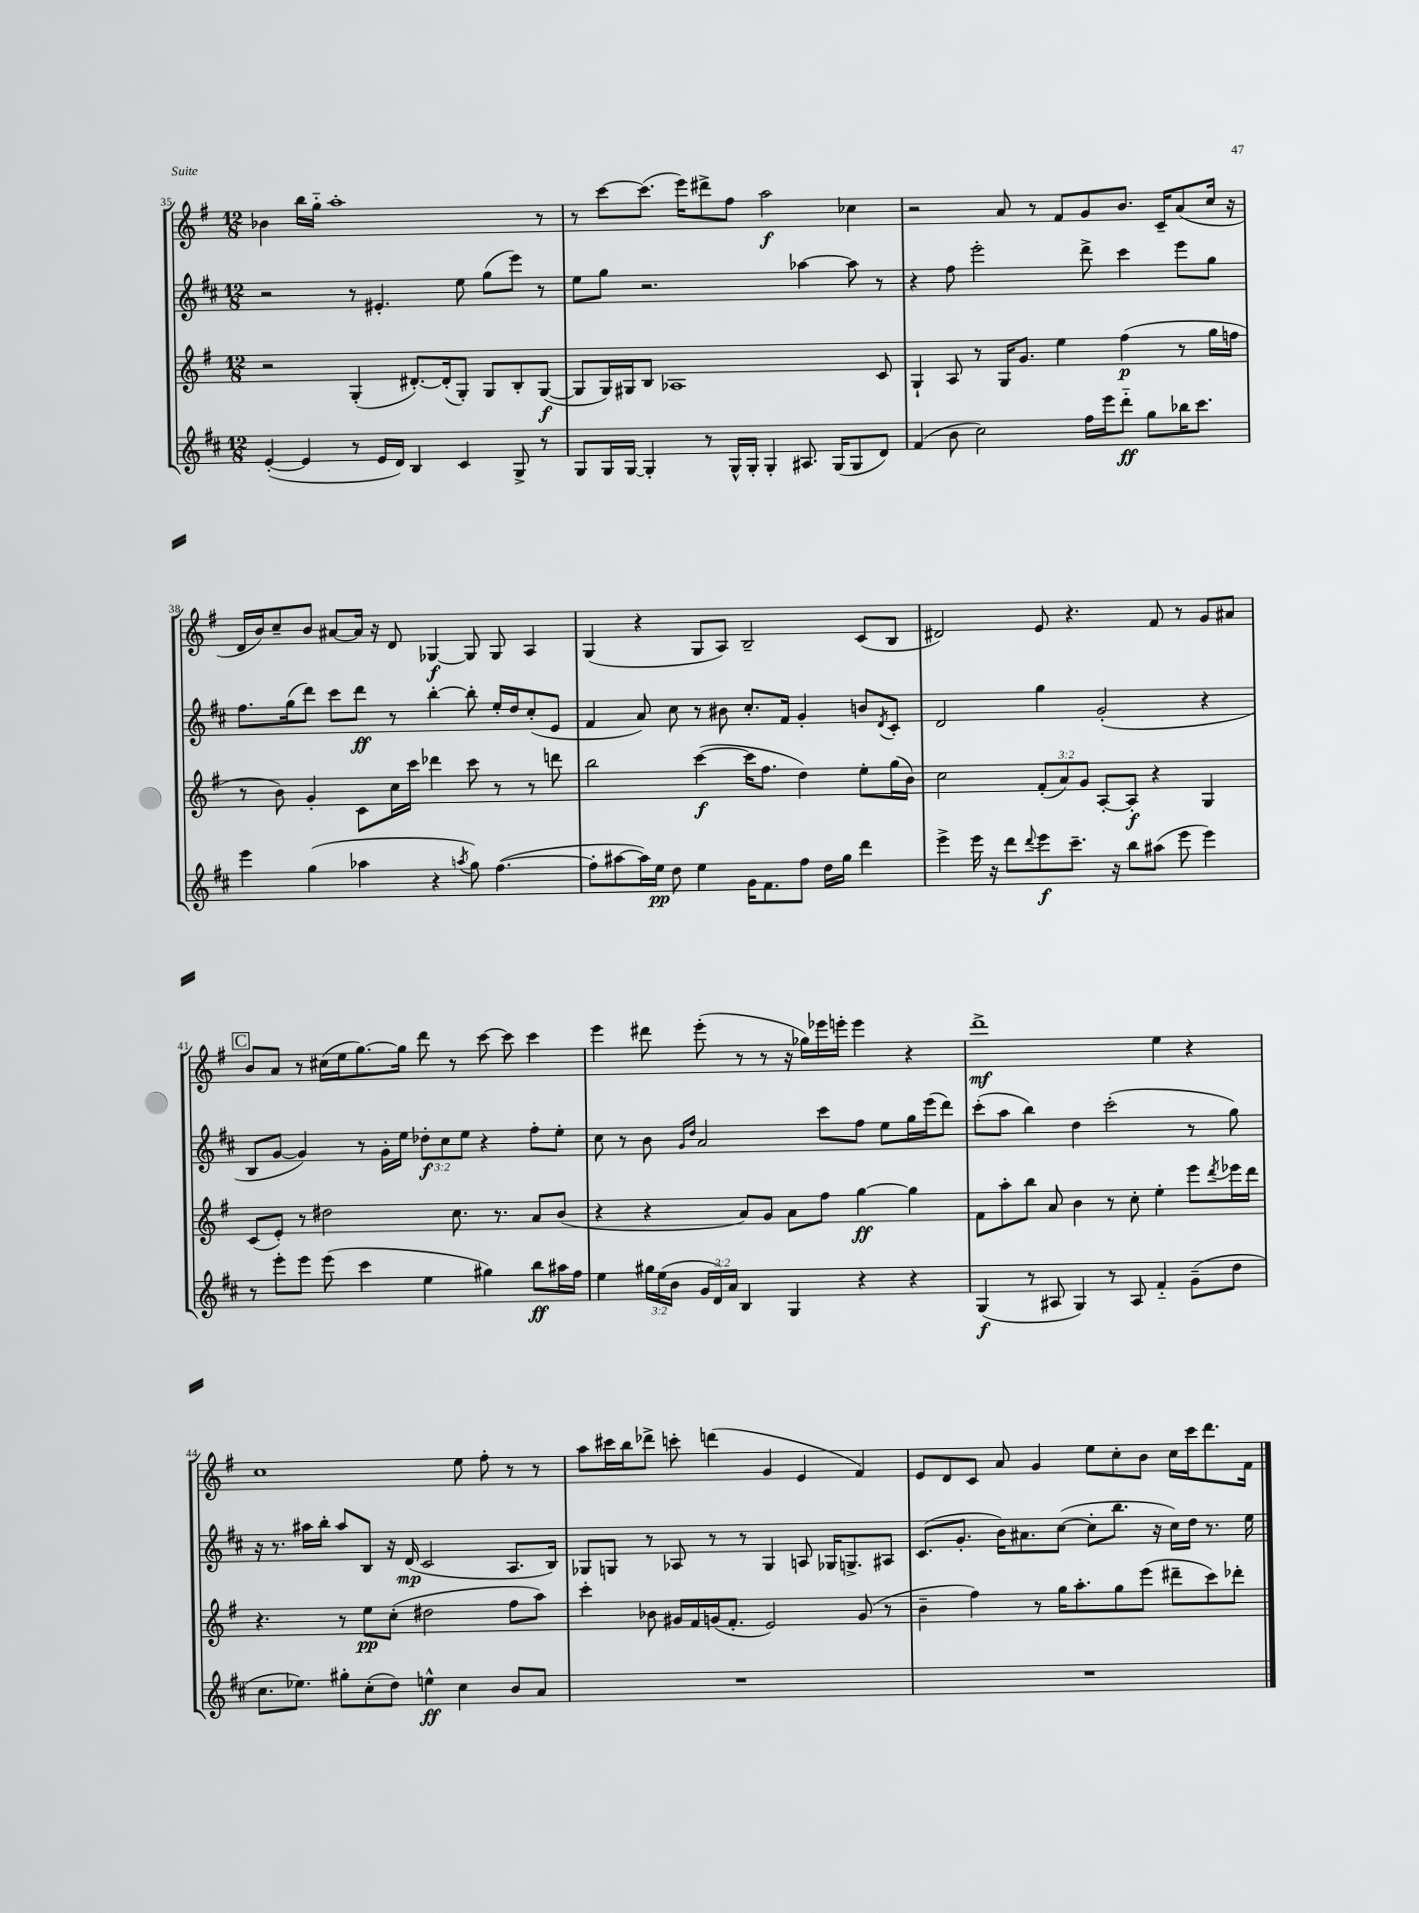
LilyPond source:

<<
\new StaffGroup <<
\new Staff = "s0" {
    \clef treble \key g \major \numericTimeSignature \time 12/8
    bes'4 b''16 g''16-_ a''1-. r8 |
    r8 c'''8~ c'''8.( e'''16) dis'''8-> fis''8 a''2\f ces''4 |
    r2 a'8 r8 fis'8 g'8 b'8. c'16-- a'8( c''16 r16 |
    d'16 b'16) c''8-- b'8 ais'8~ ais'16 r16 d'8 ges4~\f ges8 ges8 a4 |
    g4( r4 g8 a8) b2-- c'8( b8 |
    dis'2) e'8 r4. fis'8 r8 g'8 ais'8 |
    \mark \markup { \box "C" } b'8 a'8 r8 cis''16( e''16 g''8.~) g''16 d'''8 r8 c'''8~ c'''8 c'''4 |
    e'''4 dis'''8 e'''8-.( r8 r8 r16 ges''16) ees'''16 e'''16-. e'''4 r4 |
    d'''1->\mf e''4 r4 |
    c''1 e''8 fis''8-. r8 r8 |
    a''8 cis'''16 b''16 des'''8-> c'''8-. d'''4( g'4 e'4 fis'4) |
    e'8 d'8 c'8 a'8 g'4 e''8 c''8-. b'8 c''16 c'''16 d'''8. fis'16 \bar "|." |
}
\new Staff = "s1" {
    \clef treble \key d \major \numericTimeSignature \time 12/8 \override Staff.TupletNumber.text = #tuplet-number::calc-fraction-text
    r2 r8 eis'4.-. e''8 g''8( e'''8) r8 |
    e''8 g''8 r2. aes''4~ aes''8 r8 |
    r4 fis''8 e'''2-. d'''8-> cis'''4 e'''8 g''8 |
    fis''8. g''16( d'''8) cis'''8 d'''8\ff r8 b''4~-. b''8-. e''16-. d''16 cis''8-.( e'8 |
    fis'4 a'8) cis''8 r8 bis'8 cis''8.-. fis'16 g'4-. b'8 \acciaccatura { d'8 } cis'8-. |
    d'2 g''4 g'2-.( r4 |
    \mark \markup { \box "C" } b8 g'8~ g'4) r8 g'16-. e''16 \tuplet 3/2 { des''8-.\f cis''8 e''8 } r4 fis''8-. e''8-. |
    cis''8 r8 b'8 \grace { g'16 d''16 } a'2 cis'''8 fis''8 e''8 g''16 e'''16( d'''8) |
    cis'''8-.( a''8 b''4) d''4 cis'''2-.( r8 g''8) |
    r16 r8. ais''16 b''16-. ais''8 b8 r16 d'16\mp( cis'2 a8. b16) |
    ges8 g8 r8 aes8 r8 r8 g4 a8 ges16 g8.-> ais8 |
    cis'8.( g'8.-. b'16) ais'8. cis''8~( cis''8-. b''8. r16 cis''16) d''16 r8. e''16 \bar "|." |
}
\new Staff = "s2" {
    \clef treble \key g \major \numericTimeSignature \time 12/8 \override Staff.TupletNumber.text = #tuplet-number::calc-fraction-text
    r2 g4-.( dis'8.~-.) dis'16-.( g8-.) g8 b8-. g8~\f( |
    g8 g16) gis16 b8 aes1 c'8 |
    g4-! a8 r8 g16 g'8. e''4 fis''4\p( r8 g''16 f''16 |
    r8 b'8) g'4-. c'8 c''16 c'''16 des'''4 c'''8 r8 r8 d'''8 |
    b''2 c'''4~\f( c'''16 fis''8. d''4) e''8-. g''16( b'16) |
    c''2 \tuplet 3/2 { fis'8-.( a'8) g'8 } a8~-. a8-.\f r4 g4 |
    \mark \markup { \box "C" } c'8( e'8-.) r8 dis''2 c''8. r8. a'8 b'8( |
    r4 r4 a'8) g'8 a'8 fis''8 g''4~\ff g''4 |
    fis'8 a''8-. b''8 a'8 b'4 r8 c''8-. e''4-. e'''8 \acciaccatura { d'''8 } ees'''16 d'''16 |
    r4. r8 e''8\pp c''8-.( dis''2 fis''8 a''8) |
    c'''4-. bes'8 gis'16 fis'16 g'16( fis'8.-. e'2) g'8( r8 |
    b'4-- fis''4) r8 g''16 a''8.-. g''8 e'''8( dis'''8-- c'''8) des'''8-. \bar "|." |
}
\new Staff = "s3" {
    \clef treble \key d \major \numericTimeSignature \time 12/8 \override Staff.TupletNumber.text = #tuplet-number::calc-fraction-text
    e'4~-.( e'4 r8 e'16 d'16) b4 cis'4 g8-> r8 |
    g8 g16 g16~ g4-. r8 g16-^ g16-. g4-. ais8. g16( g8 d'8) |
    fis'4( b'8 cis''2) fis''16 e'''16 d'''8-_\ff g''8 bes''16 cis'''8. |
    e'''4 g''4( aes''4 r4 \acciaccatura { a''8 } g''8) fis''4.~( |
    fis''8-. ais''8~ ais''16) e''16\pp d''8 e''4 g'16 fis'8. fis''8 d''16 g''16 d'''4 |
    e'''4-> e'''16 r16 d'''8 \appoggiatura { d'''8 } e'''8\f cis'''8.-- r16 b''8 ais''8( e'''8 e'''4) |
    \mark \markup { \box "C" } r8 e'''8-. e'''8 e'''8( cis'''4 e''4 gis''4) b''8\ff ais''16 fis''16 |
    e''4 \tuplet 3/2 { gis''16 e''16( b'16 } \tuplet 3/2 { g'16 d'16) a'16 } b4 g4 r4 r4 |
    g4\f( r8 ais8 g4) r8 ais8 fis'4-_ g'8--( d''8 |
    cis''8. ees''8.) gis''8-. cis''8-.( d''8) e''4-^\ff cis''4 b'8 a'8 |
    R1. |
    R1. \bar "|." |
}
>>
>>
\layout { \context { \Score currentBarNumber = #35 } }
